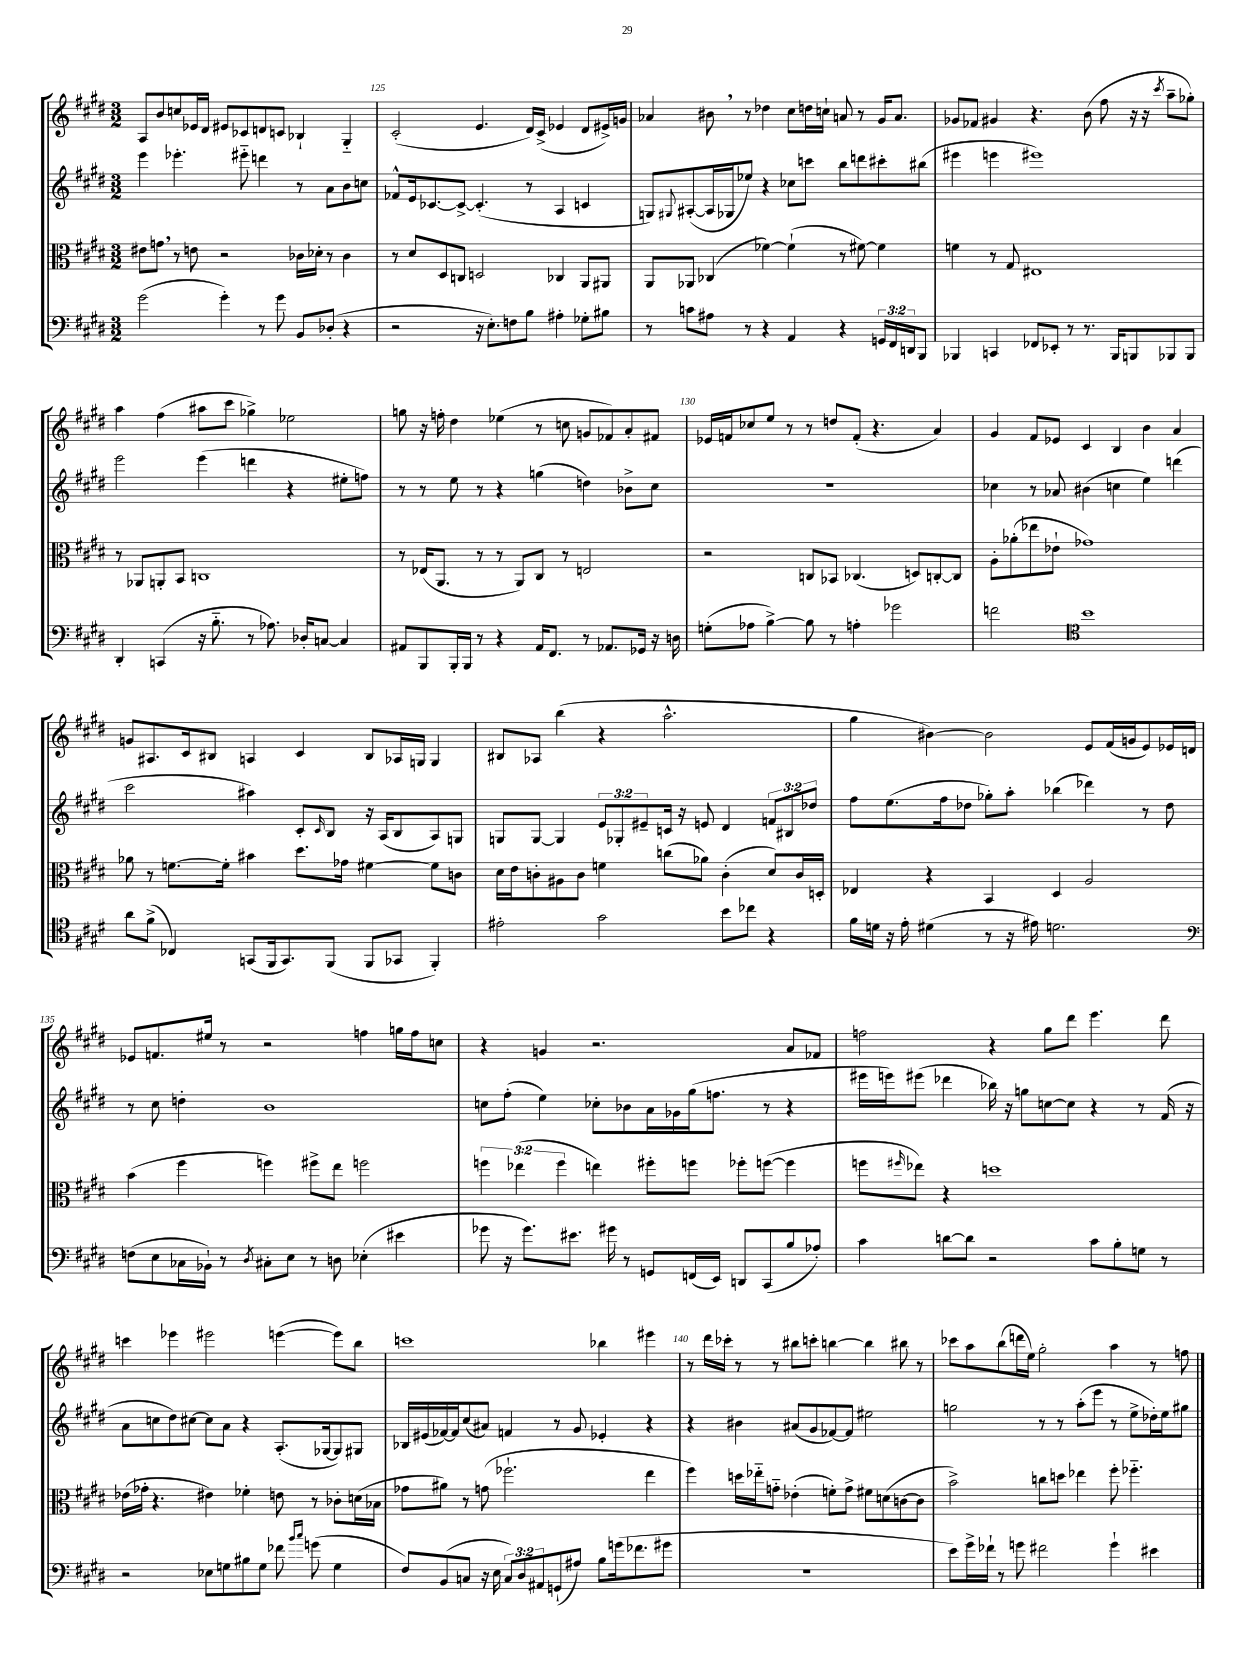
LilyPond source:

<<
\new StaffGroup <<
\new Staff = "s0" {
    \clef treble \key e \major \numericTimeSignature \time 3/2
    a8 b'8 c''8 ees'16 dis'16 eis'8 ces'8 d'8 c'8 bes4-! gis4-_ |
    cis'2-.( e'4. dis'16) cis'16->( ees'4 dis'8 eis'16->) g'16 |
    aes'4 bis'8 \breathe r8 des''4 cis''8 d''16 c''16-! a'8 r8 gis'16 a'8. |
    ges'8 fes'8 gis'4 r4. b'8( fis''8 r16 r16 \acciaccatura { cis'''8 } a''8-- ges''8-.) |
    a''4 fis''4( ais''8 cis'''8 ges''4->) ees''2 |
    g''8 r16 f''16-. dis''4 ees''4( r8 c''8 g'8 fes'8) a'8-. fis'8 |
    ees'16 f'16 ces''8 e''8 r8 r8 d''8 f'8-.( r4. a'4) |
    gis'4 fis'8 ees'8 cis'4 b4 b'4 a'4 |
    g'8 ais8. cis'16 bis8 a4 cis'4 bis8 aes16 g16 g4 |
    bis8 aes8 b''4( r4 a''2.-^ |
    gis''4 bis'4~) bis'2 e'8 fis'16( g'16 e'8) ees'16 d'16 |
    ees'8 f'8. eis''16 r8 r2 f''4 g''16 f''16 c''8 |
    r4 g'4 r2. a'8 fes'8 |
    f''2 r4 gis''8 dis'''8 e'''4. dis'''8 |
    c'''4 ees'''4 eis'''2 e'''4~( e'''8) b''8 |
    c'''1 bes''4 eis'''4 |
    r8 dis'''16 ces'''16-. r8 r8 bis''8 c'''8-. b''4~ b''4 bis''8 r8 |
    ces'''8 a''8 b''8( d'''16 e''16) gis''2-. a''4 r8 f''8 \bar "|." |
}
\new Staff = "s1" {
    \clef treble \key e \major \numericTimeSignature \time 3/2 \override Staff.TupletNumber.text = #tuplet-number::calc-fraction-text
    e'''4 ees'''4.-. eis'''8-_ d'''4 r8 a'8 b'8 c''8 |
    fes'8-^ e'16 ces'8.~ ces'8~-> ces'4.-.( r8 a4 c'4 |
    g8) \appoggiatura { gis8 } ais8~-.( ais16 ges16 ees''8) r4 ces''8 c'''8 b''8 d'''8 cis'''8-. bis''8( |
    eis'''4 e'''4 eis'''1) |
    e'''2 e'''4( d'''4 r4 eis''8-. f''8) |
    r8 r8 e''8 r8 r4 g''4( d''4) bes'8-> cis''8 |
    R1. |
    ces''4 r8 aes'8 bis'4( c''4 e''4) d'''4( |
    cis'''2 ais''4) cis'8-. \grace { cis'16 } b8 r16 a16( b8 a8) g8 |
    g8 g8~ g4 \tuplet 3/2 { e'8 ges8-. eis'8-- } c'16 r16 e'8 dis'4 \tuplet 3/2 { f'8 bis8 des''8 } |
    fis''8 e''8.( fis''16 des''8 ges''8-.) a''8-. bes''4( des'''4) r8 des''8 |
    r8 cis''8 d''4-. b'1 |
    c''8 fis''8-.( e''4) ces''8-. bes'8 a'16 ges'16 gis''16( f''8. r8 r4 |
    eis'''16 e'''16) eis'''8( des'''4 bes''16) r16 g''8 c''8~ c''8 r4 r8 fis'16( r16 |
    a'8 c''8 dis''8) cis''8~ cis''8 a'8 r4 a8.-.( ges16~ ges8) gis8 |
    bes16 eis'16( fes'16~) fes'16 cis''8( ais'8) f'4 r8 gis'8 ees'4-. r4 |
    r4 bis'4 ais'8( gis'8 fes'8~) fes'8 eis''2 |
    g''2 r8 r8 a''8-.( e'''8 r8 e''8-> des''16-.) e''16 gis''8 \bar "|." |
}
\new Staff = "s2" {
    \clef alto \key e \major \numericTimeSignature \time 3/2 \override Staff.TupletNumber.text = #tuplet-number::calc-fraction-text
    eis'8 g'8 \breathe r8 e'8 r2 ces'16 des'16-. r8 ces'4 |
    r8 dis'8 dis8 c8 d2 ces4 a,8 ais,8 |
    a,8 aes,8 ces4( fes'4~) fes'4-!( r8 fis'8~) fis'4 |
    f'4 r8 gis8 eis1 |
    r8 aes,8 a,8-. b,8 c1 |
    r8 ees16( a,8. r8 r8 a,8) cis8 r8 e2 |
    r2 c8 bes,8 ces4.( d8) c8~-. c8 |
    a8-. aes'8-.( ees''8 ees'8-! ges'1) |
    aes'8 r8 f'8.~ f'16-. bis'4 dis''8. ges'16 fis'4~ fis'8 c'8 |
    dis'16 e'16 c'8-. ais8 c'8 f'4 c''8( aes'8) c'4-.( dis'8) c'16 d16-. |
    ees4 r4 b,4 dis4 a2 |
    b'4( fis''4 f''4) fis''8-> e''8 f''2 |
    \tuplet 3/2 { f''4 ees''4( f''4 } e''4) fis''8-. f''8 fes''8-. f''8~( f''4 |
    f''8 \grace { fis''16 } ees''8) r4 d''1 |
    ees'16( ges'16-. r4. eis'4) fes'4-. e'8 r8 ces'8-. d'16( bes16 |
    ges'8 ais'8) r8 g'8( fes''2.-! e''4 |
    fis''4) d''16 ees''16-_ g'8-_ ees'4-.( f'8-.) g'8-> fis'8 d'8( c'8~ c'8 |
    b'2->) c''8 d''8 ees''4 fis''8-. fes''4.-_ \bar "|." |
}
\new Staff = "s3" {
    \clef bass \key e \major \numericTimeSignature \time 3/2 \override Staff.TupletNumber.text = #tuplet-number::calc-fraction-text
    gis'2( gis'4-.) r8 gis'8 b,8 des8-.( r4 |
    r2 r16 e8.-.) f8 b8 ais4-. ges8-. bis8 |
    r8 c'8 ais8 r8 r4 a,4 r4 \tuplet 3/2 { g,16 fis,16 d,16 } b,,8 |
    bes,,4 c,4 fes,8 ees,8-. r8 r8. bes,,16 b,,8 bes,,8 bes,,8 |
    dis,4-. c,4( r16 b8.-_ r8 aes8.) des16-. c8~ c4 |
    ais,8 b,,8 b,,16-. b,,16 r8 r4 ais,16 fis,8. r8 aes,8. ges,16 r16 d16 |
    g8-.( aes8 b4~->) b8 r8 a4-. ges'2 |
    f'2 \clef tenor b'1 |
    a'8 fis'8->( ces4) g,8( fis,16 g,8.) fis,8( fis,8 ges,8 fis,4-.) |
    eis'2-. gis'2 b'8 ces''8 r4 |
    fis'16 d'16 r16 e'16-. dis'4( r8 r16 eis'16) d'2. |
    \clef bass f8( e8 ces16 bes,16-!) r8 \acciaccatura { dis8 } cis8-. e8 r8 d8 ees4-.( eis'4 |
    ges'8 r16 ges'8.) eis'8. gis'16 r8 g,8 f,16( e,16) d,8 cis,8( b8 aes8-.) |
    cis'4 d'8~ d'8 r2 cis'8 b8-. g8 r8 |
    r2 ees8 g8 bis8 g8 fes'8 \grace { b'16 cis''16 } g'8( g4 |
    fis8) b,8( c8 r16 e16 \tuplet 3/2 { c8) dis8 ais,8 } g,8-!( ais8) b8 g'16( fes'8. gis'8 |
    R1. |
    e'8) gis'16-> fes'16-! r8 g'8 fis'2 g'4-! eis'4 \bar "|." |
}
>>
>>
\layout { \context { \Score currentBarNumber = #124 \override BarNumber.break-visibility = ##(#f #t #t) barNumberVisibility = #(every-nth-bar-number-visible 5) } }
